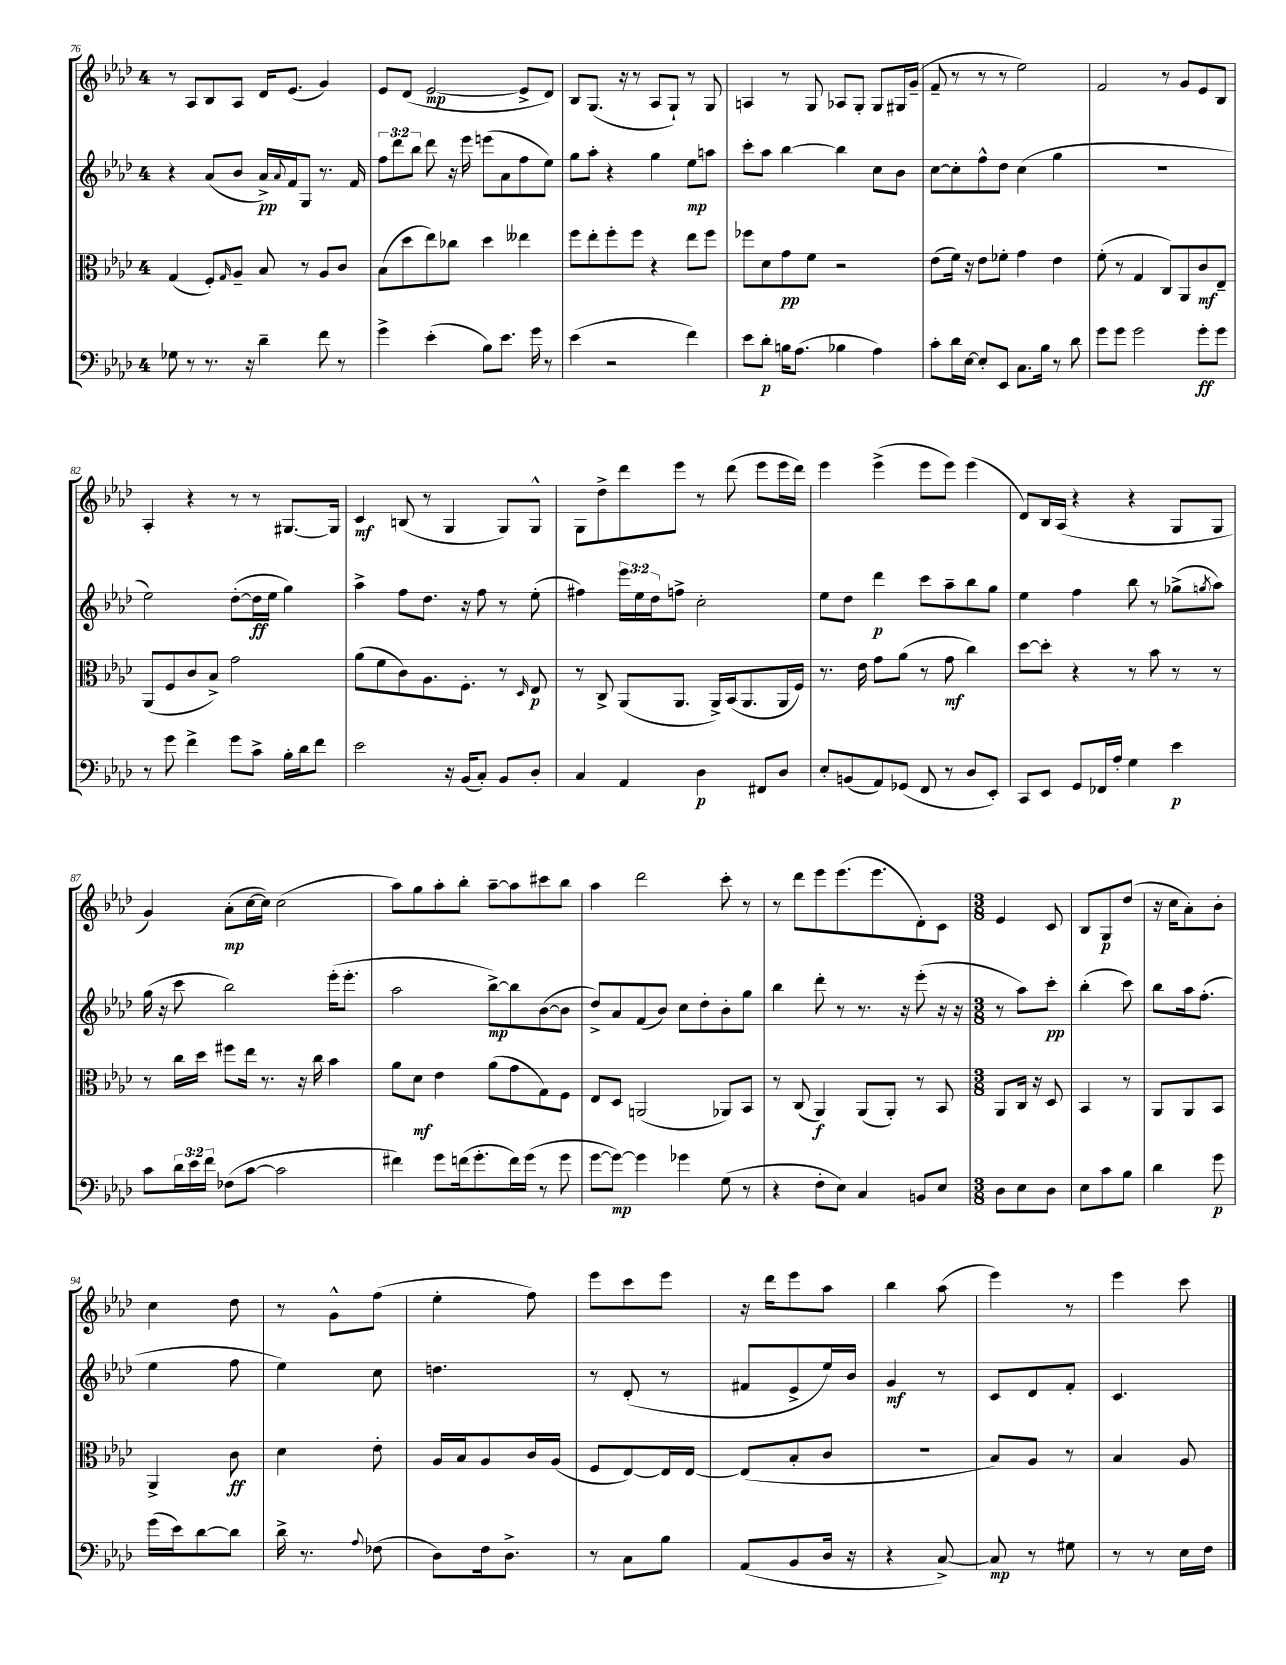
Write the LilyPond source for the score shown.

<<
\new StaffGroup <<
\new Staff = "s0" {
    \clef treble \key aes \major \once \override Staff.TimeSignature.style = #'single-digit \time 4/4
    r8 aes8 bes8 aes8 des'16 ees'8.( g'4) |
    ees'8 des'8( ees'2~\mp ees'8-> des'8) |
    bes8 g8.( r16 r8 aes8 g8-!) r8 g8 |
    a4 r8 g8 aes8 g8-. g8 gis16 g'16--( |
    f'8-- r8 r8 r8 ees''2) |
    f'2 r8 g'8 ees'8 bes8 |
    aes4-. r4 r8 r8 gis8.~ gis16 |
    c'4\mf b8( r8 g4 g8) g8-^ |
    g8 des''8-> des'''8 ees'''8 r8 des'''8( ees'''8 ees'''16 des'''16) |
    ees'''4 ees'''4->( ees'''8 ees'''8) ees'''4( |
    des'8) bes16 aes16( r4 r4 g8 g8 |
    g'4) aes'8-.\mp( c''16~ c''16) c''2( |
    aes''8) g''8 aes''8-. bes''8-. aes''8~-- aes''8 cis'''8 bes''8 |
    aes''4 des'''2 c'''8-. r8 |
    r8 des'''8 ees'''8 ees'''8.( ees'''8. des'8-.) c'8 |
    \numericTimeSignature \time 3/8 ees'4 c'8 |
    bes8 g8\p des''8( |
    r16 c''16 aes'8-.) bes'8-. |
    c''4 des''8 |
    r8 g'8-^ f''8( |
    ees''4-. f''8) |
    ees'''8 c'''8 ees'''8 |
    r16 des'''16 ees'''8 aes''8 |
    bes''4 aes''8( |
    ees'''4) r8 |
    ees'''4 c'''8 \bar "|." |
}
\new Staff = "s1" {
    \clef treble \key aes \major \once \override Staff.TimeSignature.style = #'single-digit \time 4/4 \override Staff.TupletNumber.text = #tuplet-number::calc-fraction-text
    r4 aes'8( bes'8 aes'16->\pp) \appoggiatura { aes'8 } f'16 g8 r8. f'16 |
    \tuplet 3/2 { f''8 des'''8 bes''8 } des'''8 r16 ees'''16 e'''8( aes'8 f''8 ees''8) |
    g''8 aes''8-. r4 g''4 ees''8\mp a''8 |
    c'''8-. aes''8 bes''4~ bes''4 c''8 bes'8 |
    c''8~ c''8-. f''8-^ des''8 c''4( g''4 |
    R1 |
    ees''2) des''8~-.( des''16\ff ees''16 g''4) |
    aes''4-> f''8 des''8. r16 f''8 r8 ees''8-.( |
    fis''4) \tuplet 3/2 { ees'''16 ees''16 des''16 } f''8-> c''2-. |
    ees''8 des''8 des'''4\p c'''8 aes''8-- bes''8 g''8 |
    ees''4 f''4 bes''8 r8 ges''8->( \acciaccatura { g''8 } aes''8) |
    g''16( r16 c'''8 bes''2) ees'''16-.( ees'''8.-. |
    aes''2 bes''8~->\mp) bes''8 bes'8~( bes'8 |
    des''8->) aes'8 f'8( bes'8) c''8 des''8-. bes'8-. g''8 |
    bes''4 des'''8-. r8 r8. r16 ees'''8-.( r16 r16 |
    \numericTimeSignature \time 3/8 r8 aes''8) c'''8-.\pp |
    bes''4-.( c'''8) |
    bes''8 aes''16 f''8.-.( |
    ees''4 f''8 |
    ees''4) c''8 |
    d''4. |
    r8 des'8-.( r8 |
    fis'8 ees'8-> ees''16) bes'16 |
    g'4\mf r8 |
    c'8 des'8 f'8-. |
    c'4. \bar "|." |
}
\new Staff = "s2" {
    \clef alto \key aes \major \once \override Staff.TimeSignature.style = #'single-digit \time 4/4
    g4( f8-.) \grace { g16 } aes8-- bes8 r8 aes8 c'8 |
    bes8( des''8 ees''8) ces''8 des''4 eeses''4 |
    f''8 ees''8-. f''8-. f''8 r4 ees''8 f''8 |
    fes''8 des'8 g'8\pp f'8 r2 |
    ees'8( f'16) r16 ees'8 fes'8-. g'4 ees'4 |
    f'8-.( r8 g4 c8) aes,8 c'8\mf ees8-- |
    aes,8( f8 c'8 bes8->) g'2 |
    aes'8( f'8 c'8) aes8. f8.-. r8 \grace { des16 } ees8\p |
    r8 c8-> aes,8( aes,8. aes,16->) bes,16( aes,8. aes,16 f16) |
    r8. ees'16 g'8 aes'8( r8 g'8\mf c''4) |
    des''8~ des''8-. r4 r8 bes'8 r8 r8 |
    r8 c''16 des''16 fis''8 ees''16 r8. r16 c''16 bes'4 |
    aes'8 des'8\mf ees'4 aes'8( g'8 g8) f8 |
    ees8 des8 a,2( aes,8) bes,8 |
    r8 c8( aes,4\f) aes,8( aes,8-.) r8 bes,8 |
    \numericTimeSignature \time 3/8 aes,8 c16 r16 des8 |
    bes,4 r8 |
    aes,8 aes,8 bes,8 |
    aes,4-> c'8\ff |
    des'4 ees'8-. |
    aes16 bes16 aes8 c'16 aes16( |
    f8 ees8~) ees16 ees16~ |
    ees8( bes8-. c'8 |
    R4. |
    bes8) aes8 r8 |
    bes4 aes8 \bar "|." |
}
\new Staff = "s3" {
    \clef bass \key aes \major \once \override Staff.TimeSignature.style = #'single-digit \time 4/4 \override Staff.TupletNumber.text = #tuplet-number::calc-fraction-text
    ges8 r8 r8. r16 des'4-- f'8 r8 |
    g'4-> ees'4-.( bes8) ees'8. g'16 r8 |
    ees'4( r2 f'4) |
    ees'8 des'8-.\p b16 aes8.( bes4 aes4) |
    c'8-. des'16 ees16~ ees8-. ees,8 c8. bes16 r8 des'8 |
    g'8 g'8 g'2 g'8-.\ff g'8 |
    r8 g'8 f'4-> g'8 c'8-> bes16-. des'16 f'8 |
    ees'2 r16 bes,16( c8-.) bes,8 des8-. |
    c4 aes,4 des4\p fis,8 des8 |
    ees8-. b,8( aes,8) ges,8( f,8 r8 des8 ees,8-.) |
    c,8 ees,8 g,8 fes,16 aes16-. g4 ees'4\p |
    c'8 \tuplet 3/2 { des'16 ees'16 f'16 } fes8( c'8~ c'2 |
    fis'4) g'8 f'16( g'8.-. f'16) g'16( r8 g'8 |
    g'8~ g'8~\mp) g'4 ges'4 g8( r8 |
    r4 f8-. ees8) c4 b,8 ees8 |
    \numericTimeSignature \time 3/8 des8 ees8 des8 |
    ees8 c'8 bes8 |
    des'4 g'8\p |
    g'16( ees'16) des'8~ des'8 |
    des'16-> r8. \appoggiatura { aes8 } fes8( |
    des8) f16 des8.-> |
    r8 c8 bes8 |
    aes,8( bes,8 des16 r16 |
    r4 c8~->) |
    c8\mp r8 gis8 |
    r8 r8 ees16 f16 \bar "|." |
}
>>
>>
\layout { \context { \Score currentBarNumber = #76 } }
